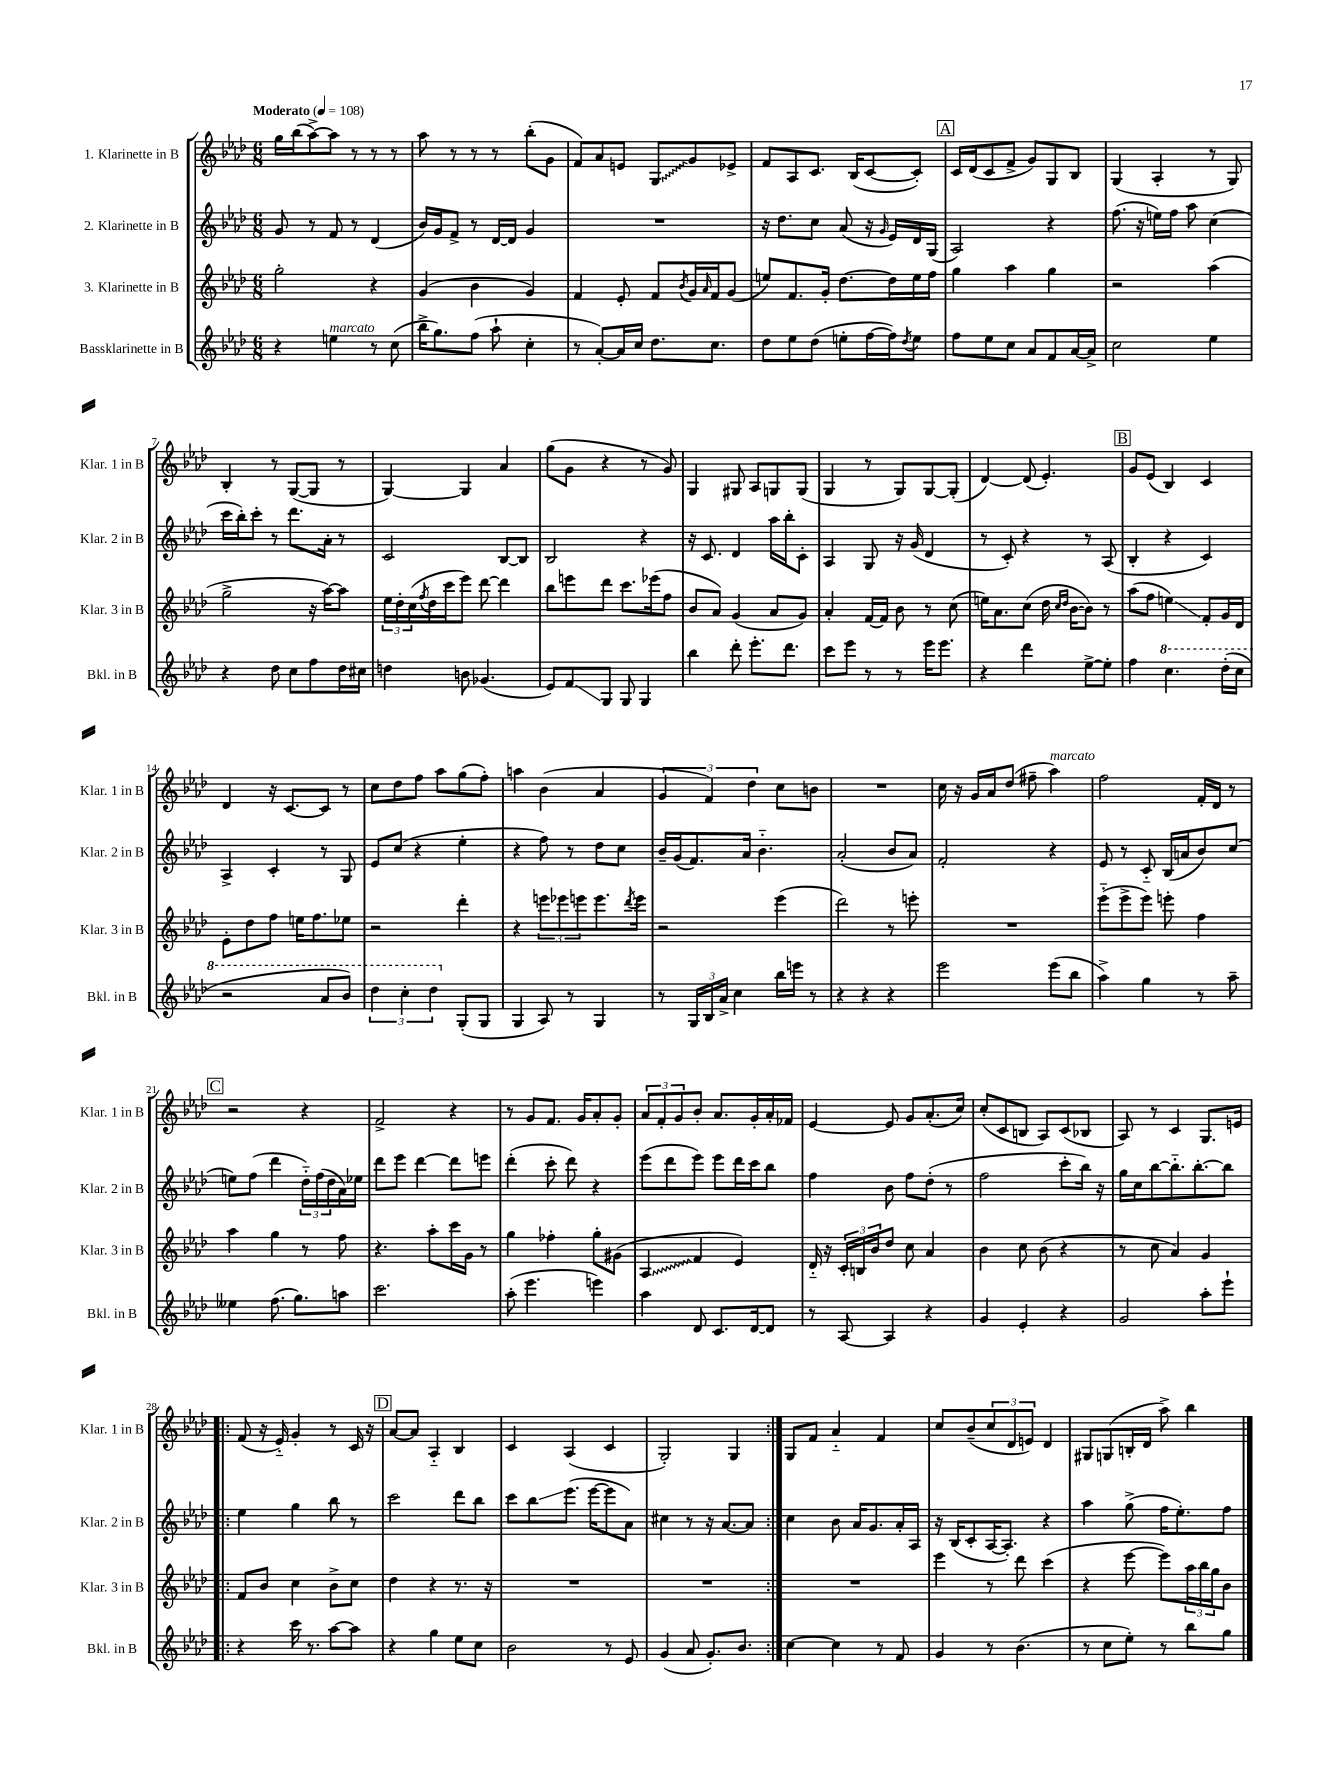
<<
\new StaffGroup <<
\new Staff = "s0" \with { instrumentName = "1. Klarinette in B" shortInstrumentName = "Klar. 1 in B" } {
    \clef treble \key aes \major \numericTimeSignature \time 6/8 \tempo "Moderato" 4 = 108
    g''16 bes''16( aes''8~->) aes''8 r8 r8 r8 |
    aes''8 r8 r8 r8 bes''8-.( g'8 |
    f'8) aes'8 e'8 \once \override Glissando.style = #'zigzag g8\glissando g'8 ees'8-> |
    f'8 aes8 c'8. bes16( c'8~ c'8-.) |
    \mark \markup { \box "A" } c'16 des'16( c'8 f'8-> g'8) g8 bes8 |
    g4( aes4-. r8 g8) |
    bes4-. r8 g8~( g8 r8 |
    g4~) g4 aes'4 |
    g''8( g'8 r4 r8 g'8) |
    g4 gis8 aes8 g8 g8( |
    g4 r8 g8) g8~ g8-.( |
    des'4~) des'8( ees'4.-.) |
    \mark \markup { \box "B" } g'8 ees'8( bes4) c'4 |
    des'4 r16 c'8.~ c'8 r8 |
    c''8 des''8 f''8 aes''8 g''8( f''8-.) |
    a''4 bes'4( aes'4 |
    \tuplet 3/2 { g'4 f'4) des''4 } c''8 b'8 |
    R2. |
    c''16 r16 g'16 aes'16 des''8( fis''8-- aes''4^\markup { \italic "marcato" }) |
    f''2 f'16-. des'16 r8 |
    \mark \markup { \box "C" } r2 r4 |
    f'2-> r4 |
    r8 g'8 f'8. g'16 aes'8-. g'8-. |
    \tuplet 3/2 { aes'8 f'8-. g'8 } bes'8-. aes'8. g'16-. aes'16-. fes'16 |
    ees'4~ ees'8 g'8 aes'8.-.( c''16) |
    c''8-.( c'8 b8 aes8) c'8( bes8 |
    aes8) r8 c'4 g8. e'16 |
    \repeat volta 2 { f'8( r16 ees'16-_) g'4-. r8 c'16 r16 |
    \mark \markup { \box "D" } aes'8~ aes'8 aes4-_ bes4 |
    c'4 aes4( c'4 |
    g2-.) g4 | }
    g8 f'8 aes'4-_ f'4 |
    c''8 bes'8--( \tuplet 3/2 { c''8 des'8 e'8) } des'4 |
    gis8 g8( b16-. des'16 aes''8->) bes''4 \bar "|." |
}
\new Staff = "s1" \with { instrumentName = "2. Klarinette in B" shortInstrumentName = "Klar. 2 in B" } {
    \clef treble \key aes \major \numericTimeSignature \time 6/8
    g'8 r8 f'8 r8 des'4( |
    bes'16) g'16 f'8-> r8 des'16~ des'16 g'4 |
    R2. |
    r16 des''8. c''8 aes'8( r16 \grace { g'16 } ees'16) des'16 g16( |
    \mark \markup { \box "A" } aes2) r4 |
    f''8.( r16 e''16) f''16 aes''8 c''4( |
    c'''16 bes''16-.) c'''8-. r8 des'''8. aes'16-. r8 |
    c'2 bes8~ bes8 |
    bes2 r4 |
    r16 c'8. des'4 aes''16 bes''16-. c'8-. |
    aes4 g8 r16 g'16( des'4 |
    r8 c'8-.) r4 r8 aes8( |
    \mark \markup { \box "B" } bes4-. r4 c'4) |
    aes4-> c'4-. r8 g8 |
    ees'8 c''8( r4 ees''4-. |
    r4 f''8) r8 des''8 c''8 |
    bes'16-- g'16( f'8.) aes'16 bes'4.-_ |
    aes'2-.( bes'8 aes'8) |
    f'2-. r4 |
    ees'8 r8 c'8-_ bes16( a'16 bes'8) c''8( |
    \mark \markup { \box "C" } e''8) f''8( des'''4 \tuplet 3/2 { des''16-_) f''16( des''16 } aes'16) ees''16 |
    des'''8 ees'''8 des'''4~ des'''8 e'''8 |
    des'''4-.( c'''8-. des'''8) r4 |
    ees'''8( des'''8 ees'''8) ees'''8 des'''16 c'''16 bes''8 |
    f''4 bes'8 f''8 des''8-.( r8 |
    f''2 c'''8-. bes''16) r16 |
    g''16 c''16 bes''8~ bes''8.-_ bes''8.~-. bes''8 |
    \repeat volta 2 { ees''4 g''4 bes''8 r8 |
    \mark \markup { \box "D" } c'''2 des'''8 bes''8 |
    c'''8 bes''8\glissando ees'''8.( ees'''16~ ees'''8 aes'8) |
    cis''4 r8 r16 aes'8.~ aes'8 | }
    c''4 bes'8 aes'16 g'8. aes'16-. aes16 |
    r16 bes16( c'8-. aes16~ aes8.-.) r4 |
    aes''4 g''8->( f''16 ees''8.-.) f''8 \bar "|." |
}
\new Staff = "s2" \with { instrumentName = "3. Klarinette in B" shortInstrumentName = "Klar. 3 in B" } {
    \clef treble \key aes \major \numericTimeSignature \time 6/8
    g''2-. r4 |
    g'4( bes'4 g'4) |
    f'4 ees'8-. f'8 \acciaccatura { bes'8 } g'16 \grace { aes'16 } f'16 g'8( |
    e''8) f'8. g'16-. des''8.~ des''16 e''16 f''16 |
    \mark \markup { \box "A" } g''4 aes''4 g''4 |
    r2 aes''4( |
    g''2-> r16 aes''16~) aes''8 |
    \tuplet 3/2 { ees''16 des''16-. c''16( } \acciaccatura { f''8 } des''16 c'''16 ees'''8) des'''8~ des'''4 |
    bes''8 e'''8 des'''8 c'''8. ees'''16( f''8 |
    bes'8 aes'8) g'4( aes'8 g'8) |
    aes'4-. f'16~ f'16 bes'8 r8 c''8( |
    e''16) aes'8. c''8( des''16 \grace { c''16 des''16 } bes'16~ bes'8) r8 |
    \mark \markup { \box "B" } aes''8( f''8 e''4\glissando) f'8-. g'16 des'16 |
    ees'8-. des''8 f''8 e''16 f''8. ees''8 |
    r2 des'''4-. |
    r4 \tuplet 3/2 { e'''8 ees'''8 e'''8 } e'''8. \acciaccatura { des'''8 } e'''16 |
    r2 ees'''4( |
    des'''2) r8 e'''8-. |
    R2. |
    ees'''8-_( ees'''8-> ees'''8) e'''8-. f''4 |
    \mark \markup { \box "C" } aes''4 g''4 r8 f''8 |
    r4. aes''8-. c'''16 g'16 r8 |
    g''4 fes''4-. g''8-. gis'8( |
    \once \override Glissando.style = #'zigzag aes4\glissando f'4 ees'4) |
    des'16-_ r16 \tuplet 3/2 { c'16-. b16 bes'16 } des''8 c''8 aes'4 |
    bes'4 c''8 bes'8( r4 |
    r8 c''8 aes'4) g'4 |
    \repeat volta 2 { f'8 bes'8 c''4 bes'8-> c''8 |
    \mark \markup { \box "D" } des''4 r4 r8. r16 |
    R2. |
    R2. | }
    R2. |
    ees'''4 r8 des'''8 c'''4( |
    r4 ees'''8~ ees'''8) \tuplet 3/2 { aes''16 bes''16 g''16 } bes'8 \bar "|." |
}
\new Staff = "s3" \with { instrumentName = "Bassklarinette in B" shortInstrumentName = "Bkl. in B" } {
    \clef treble \key aes \major \numericTimeSignature \time 6/8
    r4 e''4^\markup { \italic "marcato" } r8 c''8( |
    bes''16-> g''8.) f''8( aes''8-! c''4-. |
    r8 aes'8~-.) aes'16 c''16 des''8. c''8. |
    des''8 ees''8 des''8( e''8-. f''16~ f''16) \acciaccatura { des''8 } e''8 |
    \mark \markup { \box "A" } f''8 ees''8 c''8 aes'8 f'8 aes'16~ aes'16-> |
    c''2 ees''4 |
    r4 des''8 c''8 f''8 des''16 cis''16 |
    d''4 b'8 ges'4.( |
    ees'8) f'8\glissando g8 g8 g4 |
    bes''4 des'''8-. ees'''8.-. des'''8. |
    c'''8 ees'''8 r8 r8 ees'''16 ees'''8. |
    r4 des'''4 ees''8~-> ees''8-. |
    \mark \markup { \box "B" } f''4 \ottava #1 c'''4. des'''16-.( c'''16 |
    r2 aes''8 bes''8) |
    \tuplet 3/2 { des'''4 c'''4-. des'''4 \ottava #0 } g8-.( g8 |
    g4 aes8) r8 g4 |
    r8 \tuplet 3/2 { g16 bes16 aes'16-> } c''4 bes''16 e'''16 r8 |
    r4 r4 r4 |
    ees'''2 ees'''8( bes''8 |
    aes''4->) g''4 r8 aes''8-- |
    \mark \markup { \box "C" } eeses''4 f''8.( g''8.) a''8 |
    c'''2. |
    aes''8-.( ees'''4. e'''4) |
    aes''4 des'8 c'8. des'16~ des'8 |
    r8 aes8~ aes4 r4 |
    g'4 ees'4-. r4 |
    g'2 aes''8-. ees'''8-! |
    \repeat volta 2 { r4 c'''16 r8. aes''8~ aes''8 |
    \mark \markup { \box "D" } r4 g''4 ees''8 c''8 |
    bes'2 r8 ees'8 |
    g'4( aes'8 g'8.-.) bes'8. | }
    c''4~ c''4 r8 f'8 |
    g'4 r8 bes'4.( |
    r8 c''8 ees''8-.) r8 bes''8 g''8 \bar "|." |
}
>>
>>
